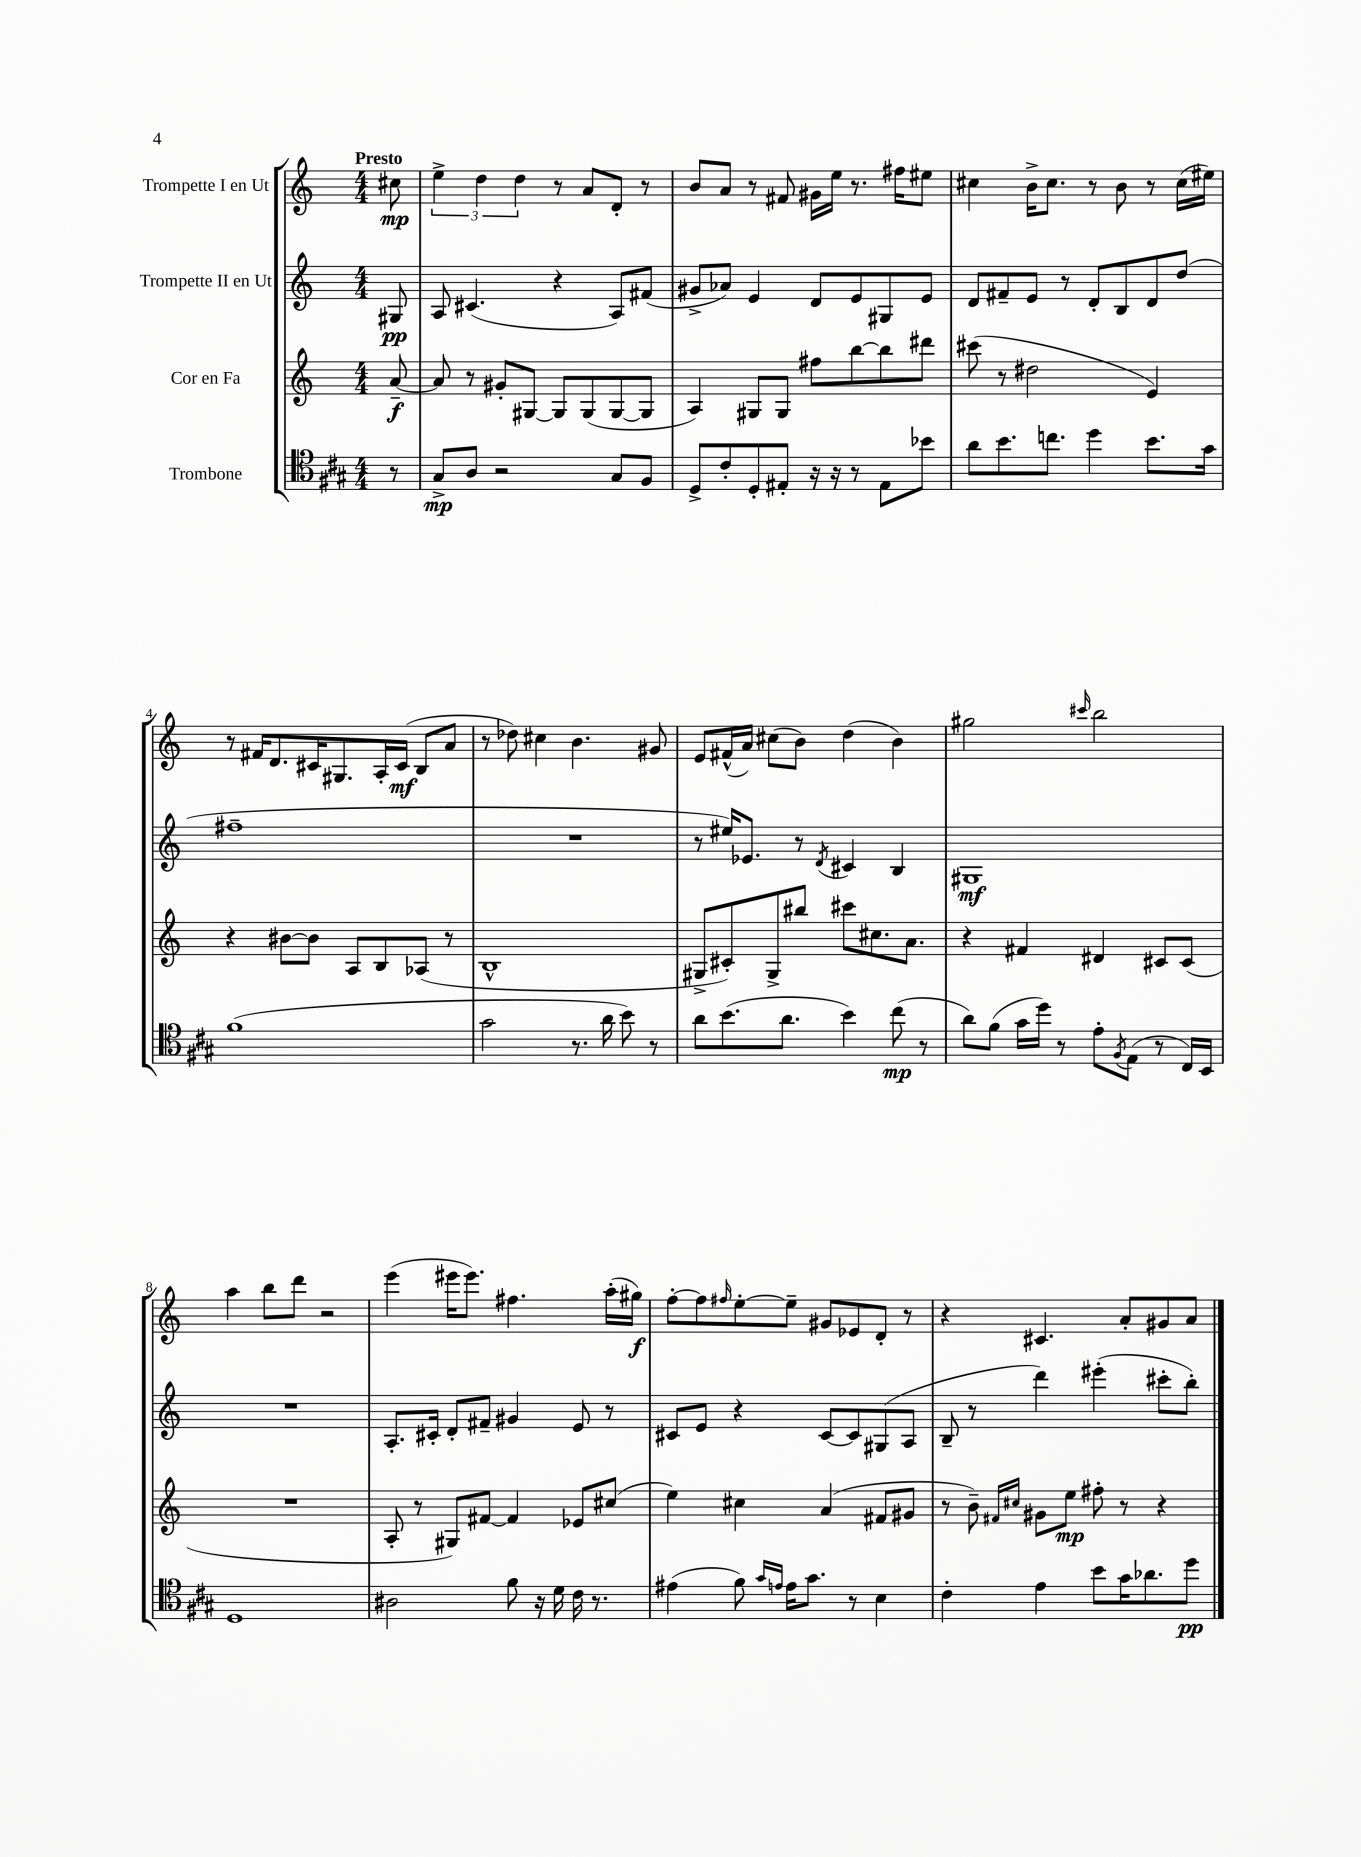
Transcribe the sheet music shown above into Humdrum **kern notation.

**kern	**kern	**kern	**kern
*staff4	*staff3	*staff2	*staff1
*clefC4	*clefG2	*clefG2	*clefG2
*k[f#c#g#]	*k[]	*k[]	*k[]
*M4/4	*M4/4	*M4/4	*M4/4
8r	[8a~/	8G#/	8cc#\
=	=	=	=
8G#^/L	8a/]	8A/	6ee^\
8A/J	8r	(4.c#/	.
.	.	.	6dd\
2r	8g#'/L	.	.
.	.	.	6dd\
.	[8G#/J	.	.
.	8G#/]L	4r	8r
.	(8G#/	.	8a/L
8G#/L	[8G#/	8A/L)	8d'/J
8F#/J	8G#/]J	(8f#/J	8r
=	=	=	=
8D^/L	4A/)	8g#^/L	8b/L
8c#'/	.	8a-/J)	8a/J
8D'/	8G#/L	4e/	8r
8E#'/J	8G#/J	.	8f#/
16r	8ff#\L	8d/L	16g#\LL
16r	.	.	16ee\JJ
8r	[8bb\	8e/	8.r
8E#\L	8bb\]	8G#/	.
.	.	.	16ff#\LK
8b-\J	8ddd#\J	8e/J	8ee#\J
=	=	=	=
8a\L	(8ccc#\	8d/L	4cc#\
8.b\	8r	8f#~/	.
.	2dd#\	8e/J	16b^\LK
8.cc\J	.	.	8.cc#\J
.	.	8r	.
4dd\	.	8d'/L	8r
.	.	8B/	8b\
8.b\L	4e/)	8d/	8r
.	.	(8dd/J	(16cc#\LL
16g#\Jk	.	.	16ee#\JJ)
=	=	=	=
(1f#	4r	1ff#~	8r
.	.	.	16f#/LK
.	.	.	8.d/
.	[8b#\L	.	.
.	8b#\]J	.	16c#/K
.	.	.	8.G#/
.	8A/L	.	.
.	8B/	.	16A'/L
.	.	.	(16c#/JJ
.	(8A-/J	.	8B/L
.	8r	.	8a/J
=	=	=	=
2g#\	1B^^	1r	8r
.	.	.	8dd-\)
.	.	.	4cc#\
8.r	.	.	4.b\
16a\	.	.	.
8b\)	.	.	.
8r	.	.	8g#/
=	=	=	=
8a\L	8G#^/L	8r	8e/L
(8.b\	8c#'/)	16ee#/LK)	(16f#^^/L
.	.	8.e-/J	16a/JJ)
.	8G#^/	.	(8cc#\L
8.a\J	.	.	.
.	8bb#/J	8r	8b\J)
.	.	8qd/	.
4b\)	8ccc#\L	4c#/	(4dd\
.	8.cc#\	.	.
(8cc#\	.	4B/	4b\)
.	8.a\J	.	.
8r	.	.	.
=	=	=	=
8a\L)	4r	1G#	2gg#\
(8f#\J	.	.	.
16g#\LL	4f#/	.	.
16dd\JJ)	.	.	.
8r	.	.	.
.	.	.	16qqccc#/
8e'\L	4d#/	.	2bb\
8qF#/	.	.	.
(8E\J	.	.	.
8r	8c#/L	.	.
16C#/LL)	(8c#/J	.	.
16BB/JJ	.	.	.
=	=	=	=
1D	1r	1r	4aa\
.	.	.	8bb\L
.	.	.	8ddd\J
.	.	.	2r
=	=	=	=
2A#\	8A'/	8.A'/L	(4eee\
.	8r	.	.
.	.	16c#'/Jk	.
.	8G#/L)	8d'/L	16eee#\LK
.	.	.	8.eee#\J)
.	[8f#/J	8f#~/J	.
8f#\	4f#/]	4g#/	4.ff#\
16r	.	.	.
16d\	.	.	.
16c#\	8e-/L	8e/	.
8.r	.	.	.
.	(8cc#/J	8r	(16aa'\LL
.	.	.	16gg#\JJ)
=	=	=	=
(4e#\	4ee\)	8c#/L	[8ff'\L
.	.	8e/J	8ff\]
.	.	.	16qqff#/
8f#\)	4cc#\	4r	[8ee'\
16qqg#/LL	.	.	.
16qqe/JJ	.	.	.
16e\LK	.	.	8ee~\]J
8.g#\J	.	.	.
.	(4a/	[8c#/L	8g#/L
8r	.	8c#/]	8e-/
4B\	8f#/L	(8G#/	8d'/J
.	8g#/J	8A/J	8r
=	=	=	=
4c#'\	8r	8B~/	4r
.	8b~\)	8r	.
.	16qqf#/LL	.	.
.	16qqcc#/JJ	.	.
4e\	8g#\L	4ddd\)	4.c#/
.	8ee\J	.	.
8b\L	8ff#'\	(4eee#'\	.
16g#\K	8r	.	8a'/L
8.a-\	.	.	.
.	4r	8ccc#'\L	8g#/
8dd\J	.	8bb'\J)	8a/J
==	==	==	==
*-	*-	*-	*-
